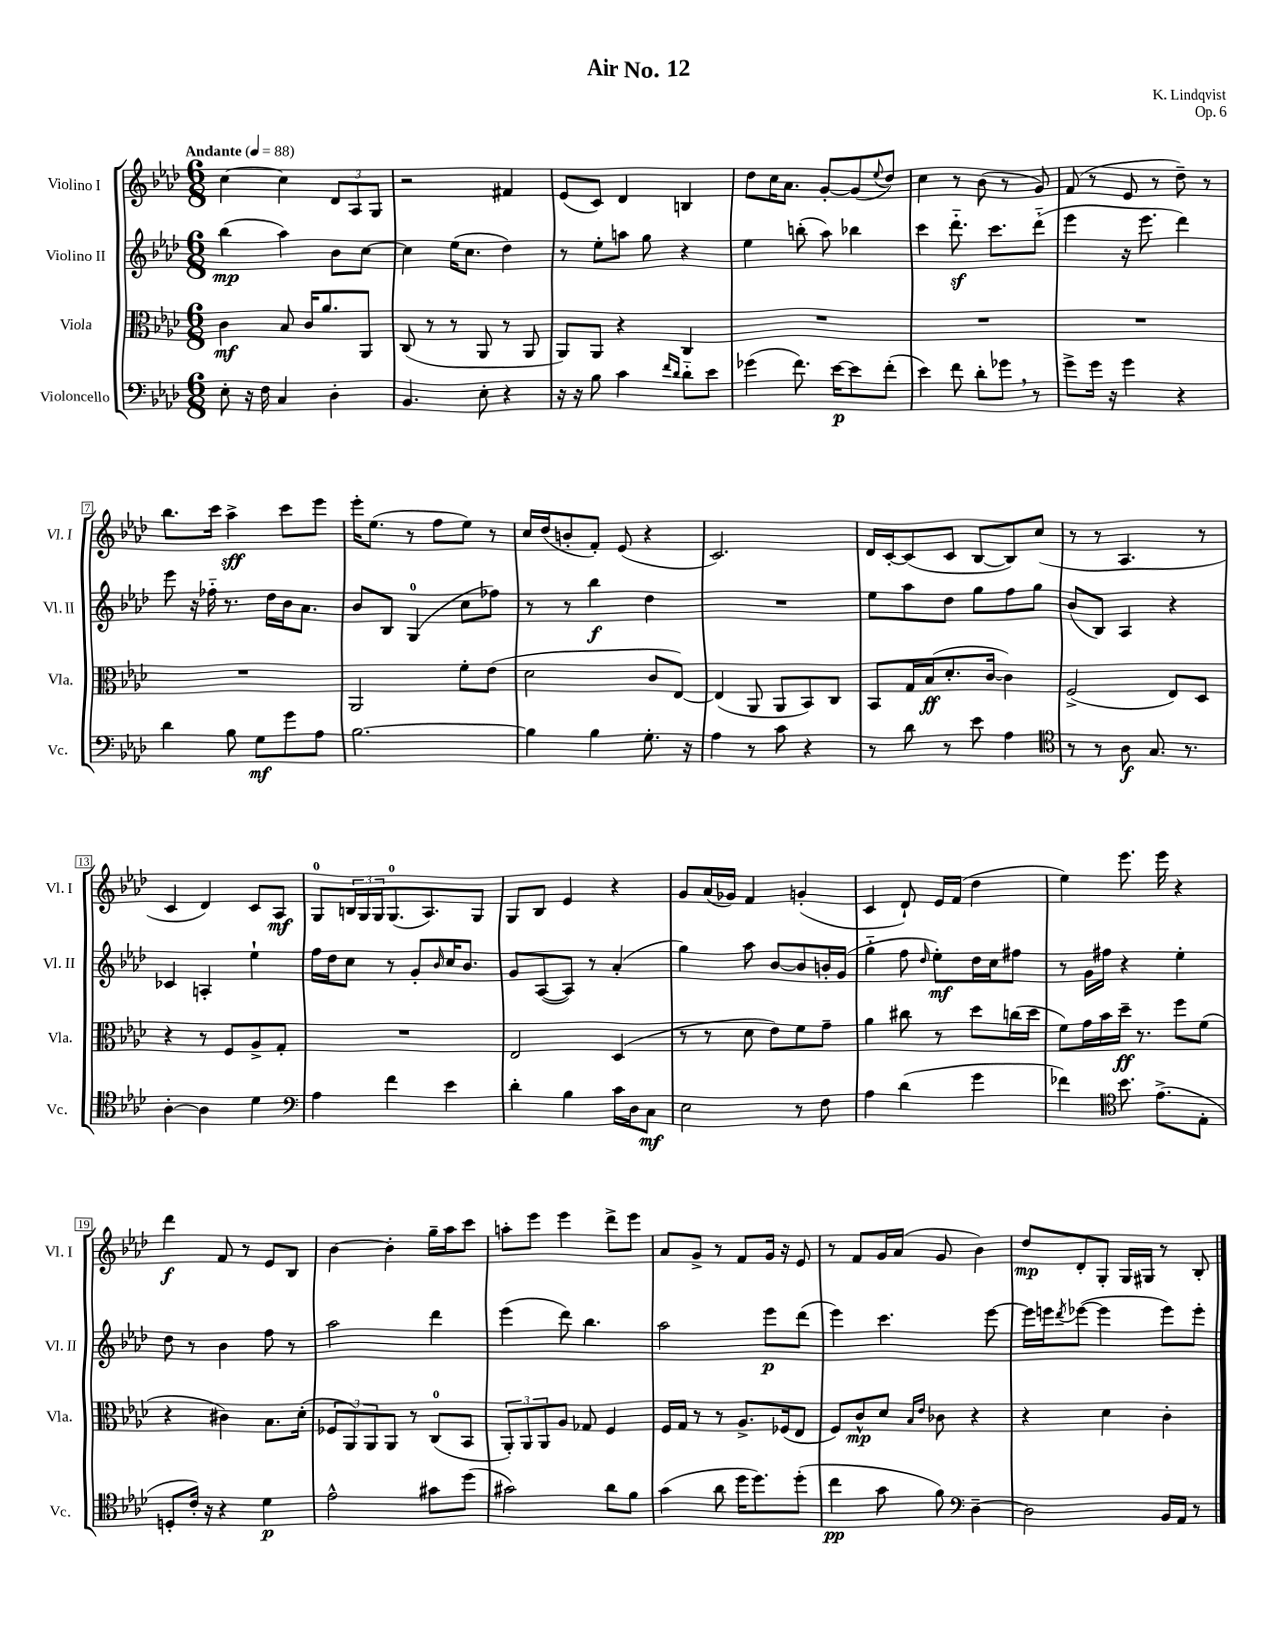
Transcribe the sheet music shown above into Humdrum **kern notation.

**kern	**dynam	**kern	**dynam	**kern	**dynam	**kern	**dynam
*part4	*part4	*part3	*part3	*part2	*part2	*part1	*part1
*staff4	*staff4	*staff3	*staff3	*staff2	*staff2	*staff1	*staff1
*I"Violoncello	*	*I"Viola	*	*I"Violino II	*	*I"Violino I	*
*I'Vc.	*	*I'Vla.	*	*I'Vl. II	*	*I'Vl. I	*
*clefF4	*	*clefC3	*	*clefG2	*	*clefG2	*
*k[b-e-a-d-]	*	*k[b-e-a-d-]	*	*k[b-e-a-d-]	*	*k[b-e-a-d-]	*
*M6/8	*	*M6/8	*	*M6/8	*	*M6/8	*
*MM88	*	*MM88	*	*MM88	*	*MM88	*
=1	=1	=1	=1	=1	=1	=1	=1
!	!	!	!	!	!	!LO:TX:a:B:t=Andante	!
8E-'\	.	4c\	mf	(4bb-\	mp	[4cc\	.
16r	.	.	.	.	.	.	.
16F\	.	.	.	.	.	.	.
4C/	.	8B-/	.	4aa-\)	.	4cc\]	.
.	.	16c/KL	.	.	.	.	.
.	.	8.a-/	.	.	.	.	.
4D-'\	.	.	.	8b-\L	.	12d-/L	.
.	.	.	.	.	.	12A-/	.
.	.	8AA-/J	.	[8cc\J	.	.	.
.	.	.	.	.	.	12G/J	.
=2	=2	=2	=2	=2	=2	=2	=2
4.BB-/	.	(8C/	.	4cc\]	.	2r	.
.	.	8r	.	.	.	.	.
.	.	8r	.	(16ee-\KL	.	.	.
.	.	.	.	8.cc\J	.	.	.
8E-'\	.	8AA-/	.	.	.	.	.
4r	.	8r	.	4dd-\)	.	4f#X/	.
.	.	8AA-/	.	.	.	.	.
=3	=3	=3	=3	=3	=3	=3	=3
16r	.	8AA-/L)	.	8r	.	(8e-/L	.
16r	.	.	.	.	.	.	.
8B-\	.	8AA-/J	.	8ee-'\L	.	8c/J)	.
4c\	.	4r	.	8aan\J	.	4d-/	.
.	.	.	.	8gg\	.	.	.
16qqf/LL	.	.	.	.	.	.	.
16qqd-/JJ	.	.	.	.	.	.	.
8d-\L	.	4C/	.	4r	.	4Bn/	.
8e-\J	.	.	.	.	.	.	.
=4	=4	=4	=4	=4	=4	=4	=4
(4g-X\	.	2.r	.	4ee-\	.	8dd-\L	.
.	.	.	.	.	.	16cc\K	.
.	.	.	.	.	.	8.a-\J	.
8.f\)	.	.	.	(8bbn'\	.	.	.
.	.	.	.	8aa-\)	.	[8g'/L	.
[16e-\KL	p	.	.	.	.	.	.
8e-\]	.	.	.	4bb-X\	.	(8g/]	.
.	.	.	.	.	.	8qqee-/	.
(8f'\J	.	.	.	.	.	8dd-/J)	.
=5	=5	=5	=5	=5	=5	=5	=5
4e-\)	.	2.r	.	4ccc\	.	4cc\	.
8f\	.	.	.	8.ddd-z\	.	8r	.
8d-'\L	.	.	.	.	.	(8b-\	.
.	.	.	.	8.ccc\L	.	.	.
8g-X,\J	.	.	.	.	.	8r	.
8r	.	.	.	(8ddd-\J	.	8g/)	.
=6	=6	=6	=6	=6	=6	=6	=6
8g^\L	.	2.r	.	4eee-\	.	(8f/	.
16g\Jk	.	.	.	.	.	8r	.
16r	.	.	.	.	.	.	.
4g\	.	.	.	16r	.	8e-/	.
.	.	.	.	8.eee-\	.	.	.
.	.	.	.	.	.	8r	.
4r	.	.	.	4ddd-\)	.	8dd-~\)	.
.	.	.	.	.	.	8r	.
!!LO:LB:g=z
=7	=7	=7	=7	=7	=7	=7	=7
4d-\	.	2.r	.	8eee-\	.	8.bb-\L	.
.	.	.	.	16r	.	.	.
.	.	.	.	16ff-X\	.	16ccc\Jk	.
8B-\	.	.	.	8.r	.	4aa-^\	sff
8G\L	mf	.	.	.	.	.	.
.	.	.	.	16dd-\LL	.	.	.
8g\	.	.	.	16b-\J	.	8ccc\L	.
.	.	.	.	8.a-\J	.	.	.
8A-\J	.	.	.	.	.	8eee-\J	.
=8	=8	=8	=8	=8	=8	=8	=8
[2.B-\	.	2AA-/	.	8b-/L	.	16eee-'\KL	.
.	.	.	.	.	.	(8.ee-\J	.
.	.	.	.	8B-/J	.	.	.
.	.	.	.	(4G/	.	8r	.
.	.	.	.	.	.	8ff\L	.
.	.	8f'\L	.	8cc\L	.	8ee-\J)	.
.	.	(8e-\J	.	8ff-X\J)	.	8r	.
=9	=9	=9	=9	=9	=9	=9	=9
4B-\]	.	2d-\	.	8r	.	16cc/LL	.
.	.	.	.	.	.	(16dd-/J	.
.	.	.	.	8r	.	8bn'/	.
4B-\	.	.	.	4bb-\	f	8f'/J)	.
.	.	.	.	.	.	(8e-/	.
8.G'\	.	8c/L	.	4dd-\	.	4r	.
.	.	[8E-/J)	.	.	.	.	.
16r	.	.	.	.	.	.	.
=10	=10	=10	=10	=10	=10	=10	=10
4A-\	.	(4E-/]	.	2.r	.	2.c/)	.
8r	.	8AA-/	.	.	.	.	.
8c\	.	8AA-/L	.	.	.	.	.
4r	.	8BB-/)	.	.	.	.	.
.	.	8C/J	.	.	.	.	.
=11	=11	=11	=11	=11	=11	=11	=11
8r	.	8BB-/L	.	8ee-\L	.	16d-/LL	.
.	.	.	.	.	.	[16c'/J	.
8d-\	.	16G/L	.	8aa-\	.	(8c/]	.
.	.	(16B-/J	ff	.	.	.	.
8r	.	8.d-'/	.	8dd-\J	.	8c/J	.
8e-\	.	.	.	8gg\L	.	[8B-/L	.
.	.	[16c/Jk	.	.	.	.	.
4A-\	.	4c\])	.	8ff\	.	8B-/])	.
.	.	.	.	8gg\J	.	(8cc/J	.
=12	=12	=12	=12	=12	=12	=12	=12
*clefC4	*	*	*	*	*	*	*
8r	.	(2F^/	.	(8b-/L	.	8r	.
8r	.	.	.	8B-/J)	.	8r	.
8A-\	f	.	.	4A-/	.	4.A-/	.
8.G/	.	.	.	.	.	.	.
.	.	8E-/L)	.	4r	.	.	.
8.r	.	.	.	.	.	.	.
.	.	8D-/J	.	.	.	8r	.
!!LO:LB:g=z
=13	=13	=13	=13	=13	=13	=13	=13
[4A-'\	.	4r	.	4c-X/	.	4c/	.
4A-\]	.	8r	.	4An'/	.	4d-/)	.
.	.	8F/L	.	.	.	.	.
4d-\	.	8A-^/	.	4ee-`\	.	8c/L	.
.	.	8G'/J	.	.	.	8A-/J	mf
=14	=14	=14	=14	=14	=14	=14	=14
*clefF4	*	*	*	*	*	*	*
4A-\	.	2.r	.	16ff\LL	.	8G/L	.
.	.	.	.	16dd-\J	.	.	.
.	.	.	.	8cc\J	.	24Bn/L	.
.	.	.	.	.	.	24G/	.
.	.	.	.	.	.	24G/J	.
4f\	.	.	.	8r	.	(8.G/	.
.	.	.	.	8g'/L	.	.	.
.	.	.	.	.	.	8.A-/)	.
.	.	.	.	16qqb-/	.	.	.
4e-\	.	.	.	16cc/K	.	.	.
.	.	.	.	8.b-/J	.	.	.
.	.	.	.	.	.	8G/J	.
=15	=15	=15	=15	=15	=15	=15	=15
4d-'\	.	2E-/	.	8g/L	.	8G/L	.
.	.	.	.	([8A-/	.	8B-/J	.
4B-\	.	.	.	8A-/J])	.	4e-/	.
.	.	.	.	8r	.	.	.
16c\LL	.	(4D-/	.	(4a-'/	.	4r	.
16D-\J	.	.	.	.	.	.	.
8C\J	mf	.	.	.	.	.	.
=16	=16	=16	=16	=16	=16	=16	=16
2E-\	.	8r	.	4gg\)	.	8g/L	.
.	.	8r	.	.	.	(16a-/L	.
.	.	.	.	.	.	16g-X/JJ)	.
.	.	8d-\	.	8aa-\	.	4f/	.
.	.	8e-\L)	.	[8b-/L	.	.	.
8r	.	8f\	.	8b-/]	.	(4gn'/	.
8F\	.	8g~\J	.	16bn'/L	.	.	.
.	.	.	.	(16g/JJ	.	.	.
=17	=17	=17	=17	=17	=17	=17	=17
4A-\	.	4a-\	.	4gg\	.	4c/	.
(4d-\	.	8cc#X\	.	8ff\	.	8d-`/)	.
.	.	.	.	16qqdd-/	.	.	.
.	.	8r	.	8ee-'\L)	mf	16e-/LL	.
.	.	.	.	.	.	(16f/JJ	.
4g\	.	8dd-\L	.	16dd-\L	.	4dd-\	.
.	.	.	.	16cc\J	.	.	.
.	.	(16ccn\L	.	8ff#X\J	.	.	.
.	.	16dd-\JJ	.	.	.	.	.
=18	=18	=18	=18	=18	=18	=18	=18
4f-X\)	.	8f\L)	.	8r	.	4ee-\)	.
.	.	16g\L	.	16g\LL	.	.	.
.	.	16b-\	.	16ff#X\JJ	.	.	.
*clefC4	*	*	*	*	*	*	*
8.b-\	.	16dd-~\JJ	ff	4r	.	8.eee-\	.
.	.	8.r	.	.	.	.	.
(8.e-^\L	.	.	.	.	.	16eee-\	.
.	.	8ff\L	.	4ee-'\	.	4r	.
8E-'\J	.	(8f\J	.	.	.	.	.
!!LO:LB:g=z
=19	=19	=19	=19	=19	=19	=19	=19
8Dn'/L	.	4r	.	8dd-\	.	4ddd-\	f
16c'/Jk)	.	.	.	8r	.	.	.
16r	.	.	.	.	.	.	.
4r	.	4c#X\)	.	4b-\	.	8f/	.
.	.	.	.	.	.	8r	.
4d-\	p	8.B-\L	.	8ff\	.	8e-/L	.
.	.	.	.	8r	.	8B-/J	.
.	.	(16d-'\Jk	.	.	.	.	.
=20	=20	=20	=20	=20	=20	=20	=20
2e-^^\	.	12F-X/L	.	2aa-\	.	[4b-\	.
.	.	12AA-/)	.	.	.	.	.
.	.	12AA-/	.	.	.	.	.
.	.	8AA-/J	.	.	.	4b-'\]	.
.	.	8r	.	.	.	.	.
8g#X\L	.	(8C/L	.	4ddd-\	.	16gg~\LL	.
.	.	.	.	.	.	16aa-\J	.
(8dd-\J	.	8BB-/J	.	.	.	8ccc\J	.
=21	=21	=21	=21	=21	=21	=21	=21
2g#X\)	.	12AA-'/L)	.	(4eee-\	.	8aan'\L	.
.	.	12AA-/	.	.	.	.	.
.	.	.	.	.	.	8eee-\J	.
.	.	12AA-/	.	.	.	.	.
.	.	8A-/J	.	8ddd-\)	.	4eee-\	.
.	.	8G-X/	.	4.bb-\	.	.	.
8a-\L	.	4F/	.	.	.	8ddd-^\L	.
8f\J	.	.	.	.	.	8eee-\J	.
=22	=22	=22	=22	=22	=22	=22	=22
(4g\	.	16F/LL	.	2aa-\	.	8a-/L	.
.	.	16G/JJ	.	.	.	.	.
.	.	8r	.	.	.	8g^/J	.
8a-\	.	8r	.	.	.	8r	.
16dd-\KL	.	8.A-^/L	.	.	.	8f/L	.
8.dd-\)	.	.	.	.	.	.	.
.	.	.	.	8eee-\L	p	16g/Jk	.
.	.	(16F-X/k	.	.	.	16r	.
(8dd-'\J	.	8E-/J	.	(8ddd-\J	.	8e-/	.
=23	=23	=23	=23	=23	=23	=23	=23
4cc\	pp	8F/L)	.	4eee-\)	.	8r	.
.	.	8c^^/	mp	.	.	8f/L	.
8g\	.	8d-/J	.	4.ccc\	.	16g/L	.
.	.	.	.	.	.	(16a-/JJ	.
.	.	16qqB-/LL	.	.	.	.	.
.	.	16qqe-/JJ	.	.	.	.	.
8f\)	.	8c-X\	.	.	.	8g/	.
*clefF4	*	*	*	*	*	*	*
[4D-~\	.	4r	.	.	.	4b-\)	.
.	.	.	.	[8eee-\	.	.	.
=24	=24	=24	=24	=24	=24	=24	=24
2D-\]	.	4r	.	16eee-\LL]	.	8dd-/L	mp
.	.	.	.	16eeen\J	.	.	.
.	.	.	.	8qddd-/	.	.	.
.	.	.	.	([8eee-X\J	.	8d-'/	.
.	.	4d-\	.	4eee-\]	.	8G'/J	.
.	.	.	.	.	.	16G/LL	.
.	.	.	.	.	.	16G#X/JJ	.
16BB-/LL	.	4c'\	.	8eee-\L)	.	8r	.
16AA-/JJ	.	.	.	.	.	.	.
8r	.	.	.	8eee-'\J	.	8B-'/	.
==	==	==	==	==	==	==	==
*-	*-	*-	*-	*-	*-	*-	*-
